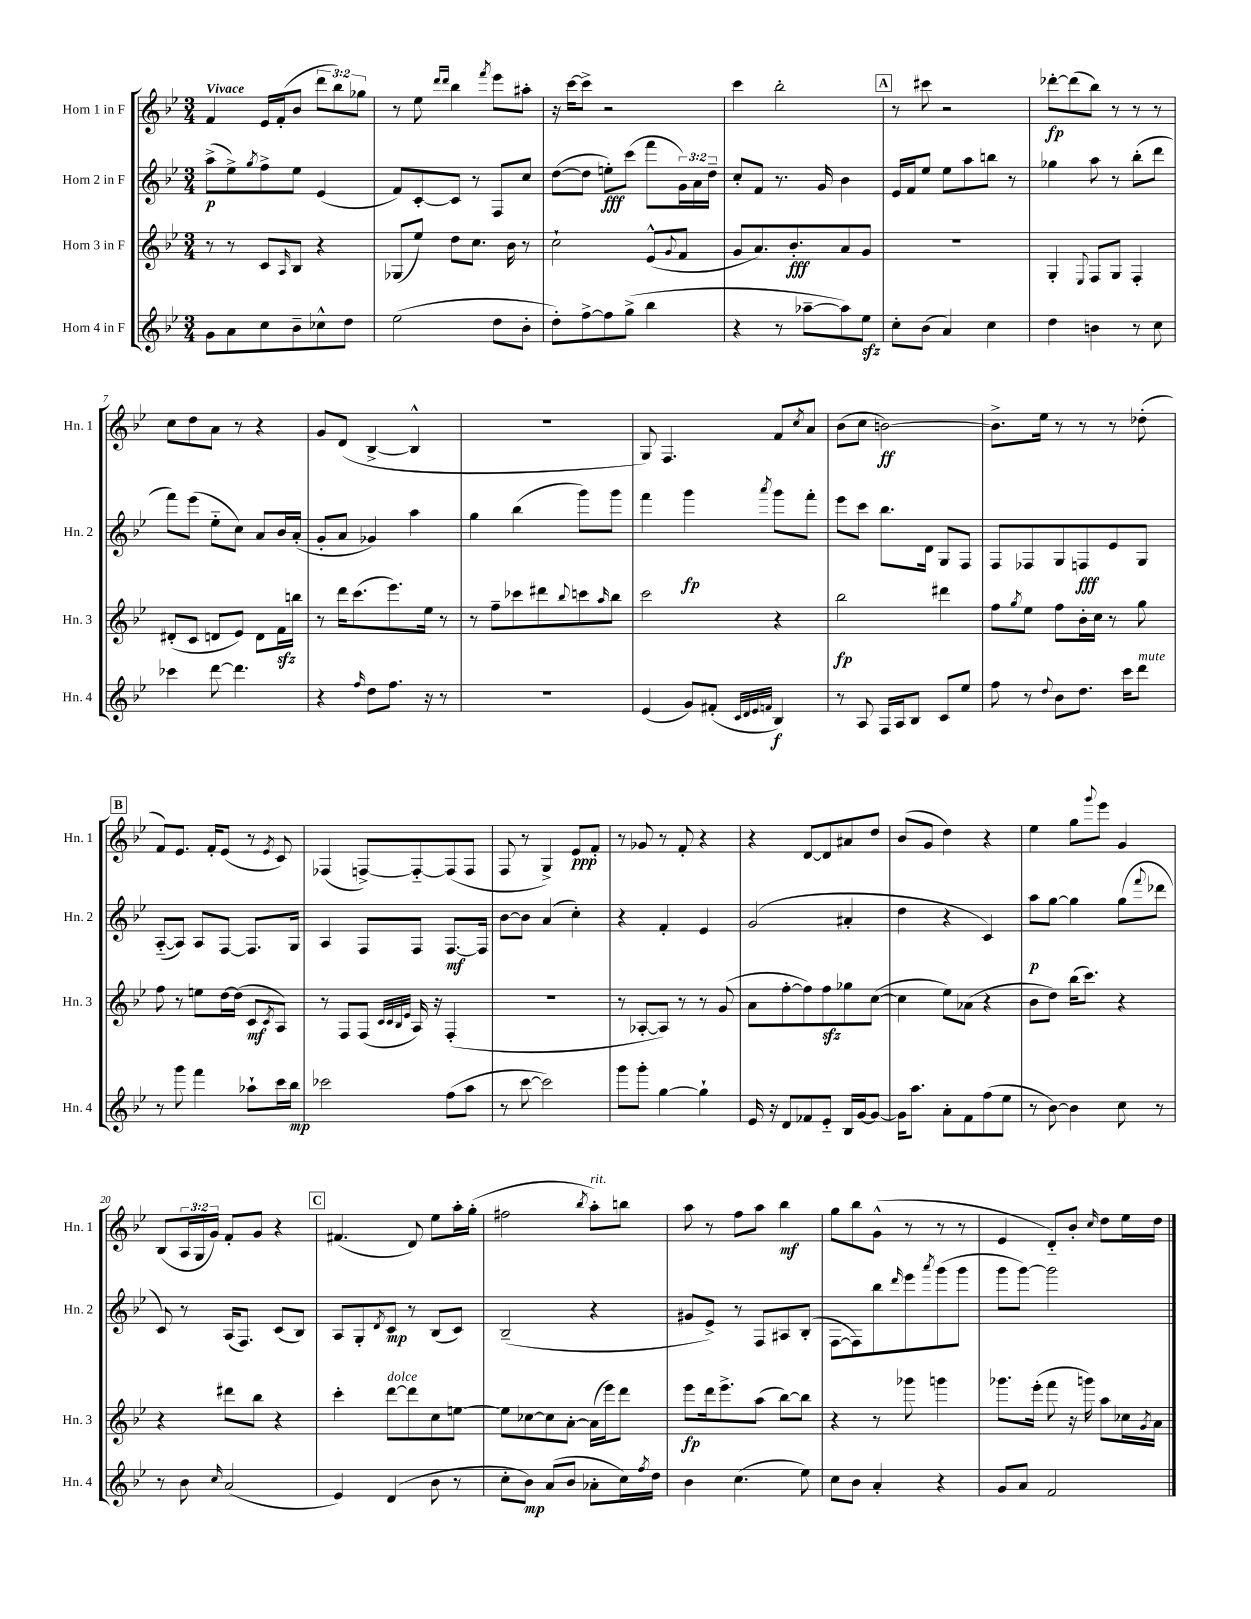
<<
\new StaffGroup <<
\new Staff = "s0" \with { instrumentName = "Horn 1 in F" shortInstrumentName = "Hn. 1" } {
    \clef treble \key bes \major \numericTimeSignature \time 3/4 \override Staff.TupletNumber.text = #tuplet-number::calc-fraction-text \tempo "Vivace"
    f'4 ees'16 f'16-.( bes'8 \tuplet 3/2 { d'''8 bes''8) ges''8 } |
    r8 ees''8 \grace { d'''16 d'''16 } bes''4 \acciaccatura { f'''8 } ees'''8 ais''8-. |
    r16 c'''16~ c'''8-> r2 |
    c'''4 bes''2-. |
    \mark \markup { \box "A" } r8 cis'''8 r2 |
    des'''8~-.\fp des'''8( bes''8) r8 r8 r8 |
    c''8 d''8 a'8 r8 r4 |
    g'8 d'8( bes4~-> bes4-^ |
    r2. |
    g8) f4. f'8 \acciaccatura { c''8 } a'8 |
    bes'8( c''8 b'2~\ff) |
    b'8.-> ees''16 r8 r8 r8 des''8-.( |
    \mark \markup { \box "B" } f'8) ees'8. f'16-. ees'8( r8 \acciaccatura { ees'8 } c'8) |
    fes4( f8~->) f8~-_ f8( f8 |
    f8 r8 g4->) ees'8\ppp f'8-. |
    r8 ges'8 r8 f'8-. r4 |
    r4 d'8~ d'8 ais'8 d''8 |
    bes'8( g'8 d''4) r4 |
    ees''4 g''8 \appoggiatura { g'''8 } ees'''8 g'4 |
    bes8( \tuplet 3/2 { a16 g16 g'16) } f'8-. g'8 r4 |
    \mark \markup { \box "C" } fis'4.( d'8) ees''8 a''16-. g''16-.( |
    fis''2 \acciaccatura { bes''8 } a''8-.^\markup { \italic "rit." }) b''8 |
    a''8 r8 f''8 a''8 bes''4\mf |
    g''8 bes''8 g'8-^( r8 r8 r8 |
    ees'4 d'8-_) bes'8-. \grace { c''16 } d''8 ees''16 d''16 \bar "|." |
}
\new Staff = "s1" \with { instrumentName = "Horn 2 in F" shortInstrumentName = "Hn. 2" } {
    \clef treble \key bes \major \numericTimeSignature \time 3/4 \override Staff.TupletNumber.text = #tuplet-number::calc-fraction-text
    a''8->\p( ees''8->) \acciaccatura { g''8 } f''8-> ees''8 ees'4( |
    f'8) c'8~-. c'8 r8 f8 c''8 |
    d''8~( d''8 e''8-.\fff) c'''8( f'''8 \tuplet 3/2 { g'16) a'16 d''16-- } |
    c''8-. f'8 r8. g'16 bes'4 |
    \mark \markup { \box "A" } ees'16 f'16 ees''8 ees''8 a''8 b''8 r8 |
    ges''4 a''8 r8 bes''8-.( d'''8 |
    f'''8) ees'''8( ees''8-_ c''8) a'8 bes'16 a'16-.( |
    g'8-. a'8 ges'4) a''4 |
    g''4 bes''4( g'''8) g'''8 |
    f'''4 g'''4\fp \acciaccatura { a'''8 } g'''8 f'''8-. |
    ees'''8 c'''8 bes''8. d'16 g8 f8 |
    f8 fes8 g8 f8\fff ees'8 g8 |
    \mark \markup { \box "B" } a8~-_( a8) a8 f8~ f8. g16 |
    a4 f8 f8 f8.~\mf f16 |
    bes'8~ bes'8 a'4( c''4-.) |
    r4 f'4-. ees'4 |
    g'2( ais'4-. |
    d''4 r4 c'4) |
    a''8\p g''8~ g''4 g''8( \appoggiatura { f'''8 } des'''8 |
    c'8) r8 a16( f8.) c'8( bes8) |
    \mark \markup { \box "C" } a8 g8-. \acciaccatura { d'8 } c'8\mp r8 bes8( c'8) |
    bes2--( r4 |
    gis'8 ees'8->) r8 f8 ais8 bes8-.( |
    f8~ f8) bes''8 \grace { d'''16 } ees'''8 \acciaccatura { a'''8 } g'''8( g'''8 |
    g'''8 g'''8~) g'''2 \bar "|." |
}
\new Staff = "s2" \with { instrumentName = "Horn 3 in F" shortInstrumentName = "Hn. 3" } {
    \clef treble \key bes \major \numericTimeSignature \time 3/4
    r8 r8 c'8 \grace { a16 } bes8 r4 |
    ges8( ees''8) d''8 c''8. bes'16 r8 |
    c''2-! ees'8-^( \appoggiatura { g'8 } f'8 |
    g'8 a'8.) bes'8.-.\fff a'8 g'8 |
    \mark \markup { \box "A" } R2. |
    g4-. \appoggiatura { ees8 } f8 g8 f4-. |
    dis'8-.( c'8 d'8 ees'8) d'8 f'16\sfz b''16 |
    r8 d'''16 c'''8.( ees'''8.) ees''16 r8 |
    r8 f''8-- ces'''8 dis'''8 \appoggiatura { bes''8 } c'''8 \grace { a''16 } bes''8 |
    c'''2 r4 |
    bes''2\fp dis'''4 |
    f''8 \acciaccatura { g''8 } ees''8 f''8 bes'16-. c''16 r8 g''8 |
    \mark \markup { \box "B" } f''8 r8 e''8 d''16~ d''16( c'8\mf \acciaccatura { c'8 } a8) |
    r8 f8 f8( \grace { c'32 c'32 bes32 ees'32 } a16) r16 f4-.( |
    R2. |
    r8 aes8~-. aes8) r8 r8 g'8( |
    a'8 f''8~-. f''8) f''8\sfz ges''8 c''8~( |
    c''4 ees''8) aes'8( r4 |
    bes'8 d''8) bes''16( c'''8.) r4 |
    r4 dis'''8 bes''8 r4 |
    \mark \markup { \box "C" } c'''4-. d'''8~^\markup { \italic "dolce" } d'''8 c''8 e''8~ |
    e''8 ces''8~ ces''8 a'8~-. a'16( ees'''16) d'''8 |
    ees'''8\fp d'''16 ees'''8.-> a''8( bes''8~) bes''8 |
    r4 r8 ges'''8 g'''4 |
    ges'''8. ees'''16-.( f'''8 r16 g'''16) a''8 ces''16 \acciaccatura { g'8 } a'16 \bar "|." |
}
\new Staff = "s3" \with { instrumentName = "Horn 4 in F" shortInstrumentName = "Hn. 4" } {
    \clef treble \key bes \major \numericTimeSignature \time 3/4
    g'8 a'8 c''8 bes'8-- ces''8-^ d''8 |
    ees''2( d''8 bes'8-. |
    d''8-.) f''8~-> f''8 g''8->( bes''4 |
    r4 r8 aes''8~-- aes''8) ees''8\sfz |
    \mark \markup { \box "A" } c''8-. bes'8( a'4) c''4 |
    d''4 b'4 r8 c''8 |
    ces'''4 d'''8~ d'''4. |
    r4 \grace { f''16 } d''8 f''8. r16 r8 |
    R2. |
    ees'4( g'8) fis'8-.( \grace { c'32 d'32 ees'32 f'32 } bes4\f) |
    r8 a8 f16 a16 bes8 c'8 ees''8 |
    f''8 r8 \appoggiatura { d''8 } bes'8 d''8. c'''16 d'''8^\markup { \italic "mute" } |
    \mark \markup { \box "B" } r8 g'''8 f'''4 aes''8-! c'''16 bes''16\mp |
    ces'''2 f''8( a''8 |
    r8 c'''8~ c'''2) |
    g'''8 g'''8-. g''4~ g''4-! |
    ees'16 r16 d'8 fes'8 ees'8-_ bes16 g'16~ g'8~ |
    g'16 a''8. a'8-. f'8 f''8( ees''8 |
    r8 bes'8~) bes'4 c''8 r8 |
    r8 bes'8 \grace { c''16 } a'2( |
    \mark \markup { \box "C" } ees'4) d'4( bes'8 r8 |
    c''8-. bes'8\mp) a'8( bes'8 aes'8-. c''16) \acciaccatura { f''8 } d''16 |
    bes'4 c''4.( ees''8) |
    c''8 bes'8 a'4-. r4 |
    g'8 a'8 f'2 \bar "|." |
}
>>
>>
